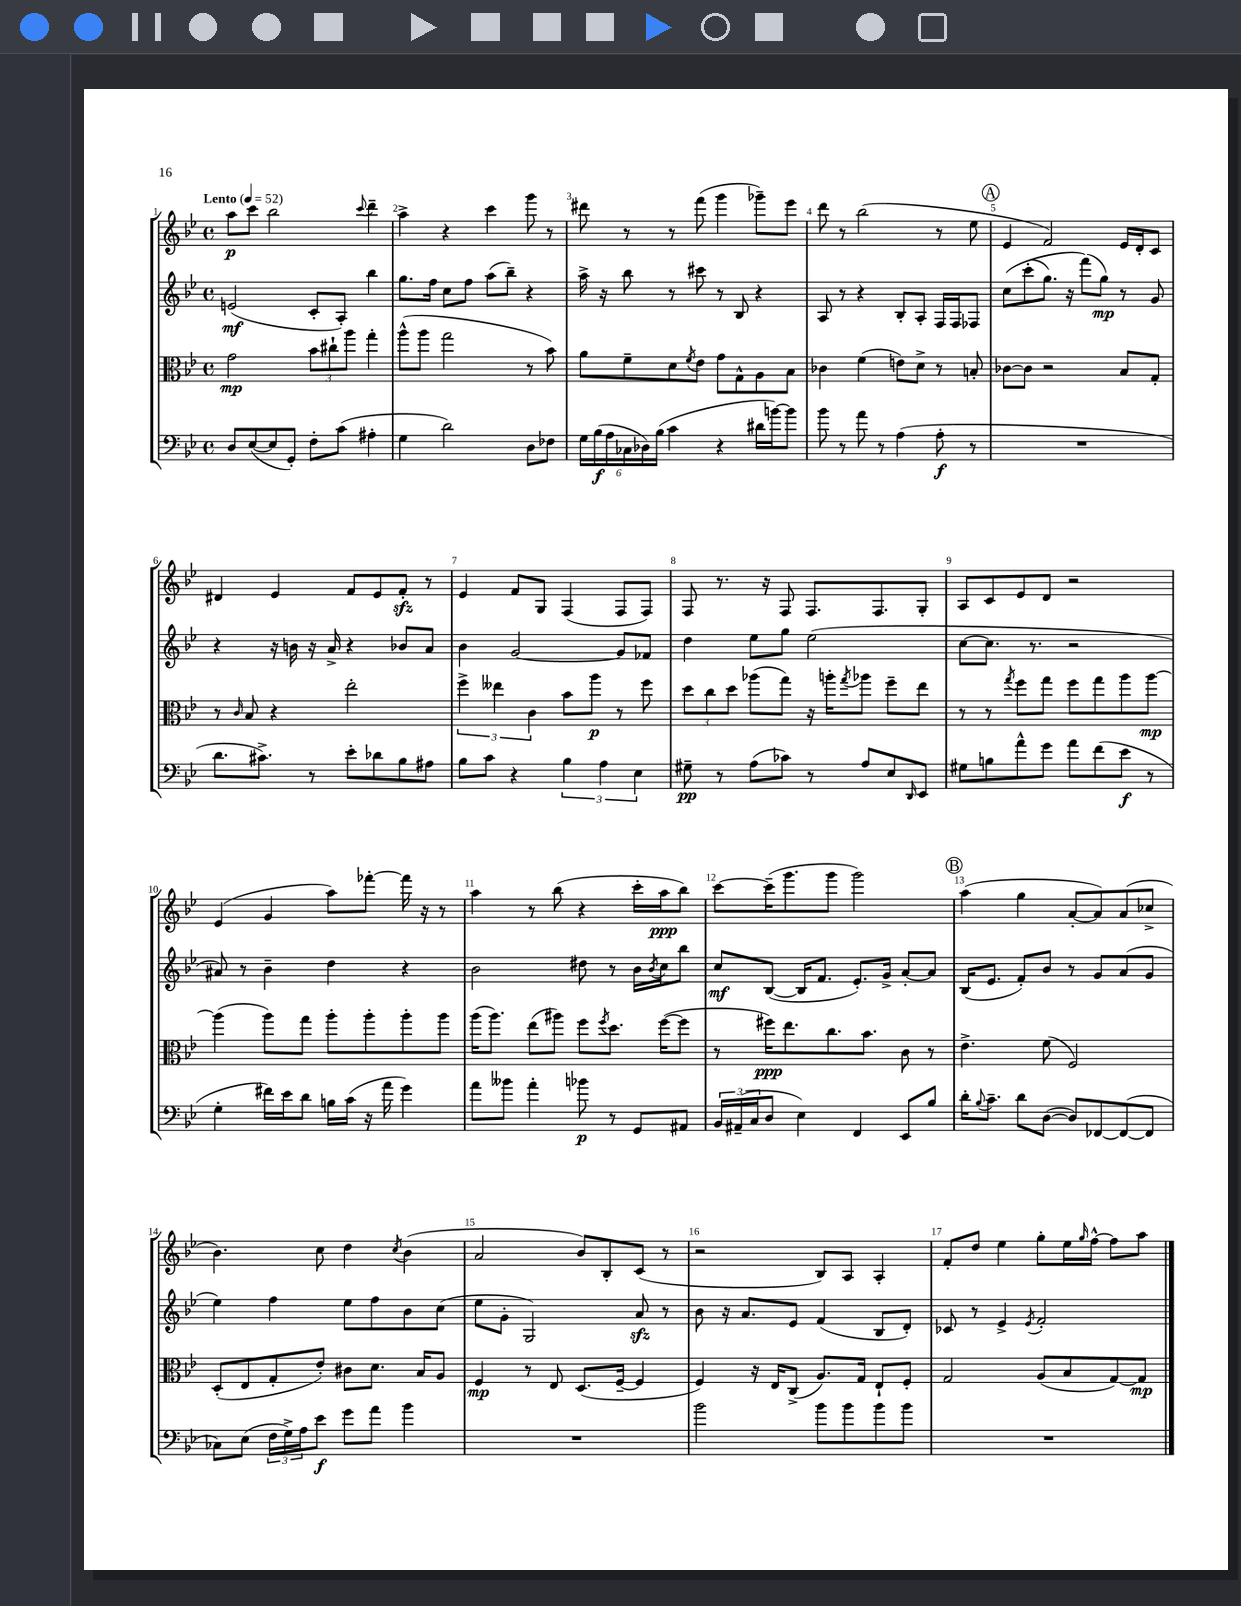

**kern	**dynam	**kern	**dynam	**kern	**dynam	**kern	**dynam
*part4	*part4	*part3	*part3	*part2	*part2	*part1	*part1
*staff4	*staff4	*staff3	*staff3	*staff2	*staff2	*staff1	*staff1
*clefF4	*	*clefC3	*	*clefG2	*	*clefG2	*
*k[b-e-]	*	*k[b-e-]	*	*k[b-e-]	*	*k[b-e-]	*
*M4/4	*	*M4/4	*	*M4/4	*	*M4/4	*
*met(c)	*	*met(c)	*	*met(c)	*	*met(c)	*
*MM52	*	*MM52	*	*MM52	*	*MM52	*
=1	=1	=1	=1	=1	=1	=1	=1
!	!	!	!	!	!	!LO:TX:a:B:t=Lento	!
8D/L	.	2g\	mp	(2en/	mf	8aa\L	p
([8E-/	.	.	.	.	.	8ccc\J	.
8E-/]	.	.	.	.	.	2bb-\	.
8GG'/J)	.	.	.	.	.	.	.
8F'\L	.	12b-\L	.	8c'/L	.	.	.
.	.	12cc#X`\	.	.	.	.	.
(8c\J	.	.	.	8A'/J)	.	.	.
.	.	12aa\J	.	.	.	.	.
.	.	.	.	.	.	8qqccc/	.
4A#X'\	.	4gg'\	.	4bb-\	.	4ddd~\	.
=2	=2	=2	=2	=2	=2	=2	=2
4G\	.	(8aa^^\L	.	8.gg\L	.	4aa^\	.
.	.	8aa\J	.	.	.	.	.
.	.	.	.	16ff\Jk	.	.	.
2d\)	.	2gg\	.	8cc\L	.	4r	.
.	.	.	.	8ff\J	.	.	.
.	.	.	.	(8aa\L	.	4ccc\	.
.	.	.	.	8bb-~\J)	.	.	.
8D\L	.	8r	.	4r	.	8ggg\	.
8F-X\J	.	8b-\)	.	.	.	8r	.
=3	=3	=3	=3	=3	=3	=3	=3
24G\LL	.	8a\L	.	16aa^\	.	8ddd#X\	.
(24B-\	f	.	.	.	.	.	.
.	.	.	.	16r	.	.	.
24A\	.	.	.	.	.	.	.
24C-X\	.	8f~\	.	8bb-\	.	8r	.
24D-X\)	.	.	.	.	.	.	.
(24B-\JJ	.	.	.	.	.	.	.
4c\	.	8d\	.	8r	.	8r	.
.	.	8qf/	.	.	.	.	.
.	.	8e-\J	.	8ccc#X\	.	(8fff\	.
4r	.	8g\L	.	8r	.	4ggg\	.
.	.	8G^^\	.	8B-/	.	.	.
16d#X\LL	.	8A\	.	4r	.	8ggg-X~\L)	.
[16bn\J)	.	.	.	.	.	.	.
8b\J]	.	8B-\J	.	.	.	8eee-\J	.
=4	=4	=4	=4	=4	=4	=4	=4
8b-\	.	4c-X\	.	8A/	.	8ddd\	.
8r	.	.	.	8r	.	8r	.
8a\	.	(4f\	.	4r	.	(2bb-\	.
8r	.	.	.	.	.	.	.
(4A\	.	8en\L)	.	8B-'/L	.	.	.
.	.	8d^\J	.	8A'/J	.	.	.
8A'\	f	8r	.	16F/LL	.	8r	.
.	.	.	.	16F/J	.	.	.
8r	.	8Bn'/	.	8F-X/J	.	8ee-\	.
!!LO:REH:place=s1:t=A
=5	=5	=5	=5	=5	=5	=5	=5
1r	.	[8c-X\L	.	(8cc\L	.	4e-/	.
.	.	8c-\J]	.	(8ccc'\	.	.	.
.	.	2r	.	8.gg\J)	.	2f/)	.
.	.	.	.	16r	.	.	.
.	.	.	.	(8fff\L)	.	.	.
.	.	.	.	8gg\J)	mp	.	.
.	.	8B-/L	.	8r	.	16e-/LL	.
.	.	.	.	.	.	16d'/J	.
.	.	8G'/J	.	8g/	.	8c/J	.
!!LO:LB:g=z
=6	=6	=6	=6	=6	=6	=6	=6
8.d\L	.	8r	.	4r	.	4d#X/	.
.	.	16qqc/	.	.	.	.	.
.	.	8B-/	.	.	.	.	.
8.c#X^\J)	.	.	.	.	.	.	.
.	.	4r	.	16r	.	4e-/	.
.	.	.	.	16bn\	.	.	.
8r	.	.	.	16r	.	.	.
.	.	.	.	16a^/	.	.	.
8e-'\L	.	2ee-'\	.	4r	.	8f/L	.
8d-X\	.	.	.	.	.	8e-/	.
8B-\	.	.	.	8b-X/L	.	8fzz'/J	.
8A#X\J	.	.	.	8a/J	.	8r	.
=7	=7	=7	=7	=7	=7	=7	=7
8B-\L	.	6ff^\	.	4b-\	.	4e-/	.
8c\J	.	.	.	.	.	.	.
.	.	6ee--X\	.	.	.	.	.
4r	.	.	.	[2g/	.	8f/L	.
.	.	6c\	.	.	.	.	.
.	.	.	.	.	.	8G/J	.
6B-\	.	8b-\L	.	.	.	(4F/	.
.	.	8aa\J	p	.	.	.	.
6A\	.	.	.	.	.	.	.
.	.	8r	.	8g/L]	.	8F/L	.
6E-\	.	.	.	.	.	.	.
.	.	8ff\	.	8f-X/J	.	8F/J)	.
=8	=8	=8	=8	=8	=8	=8	=8
8G#X~\	pp	12dd\L	.	4dd\	.	8F/	.
.	.	12cc\	.	.	.	.	.
8r	.	.	.	.	.	8.r	.
.	.	12dd\J	.	.	.	.	.
(8A\L	.	(8aa-X\L	.	8ee-\L	.	.	.
.	.	.	.	.	.	16r	.
8c-X\J)	.	8gg\J)	.	8gg\J	.	8F/	.
8r	.	16r	.	(2ee-\	.	8.F/L	.
.	.	16aan'\KL	.	.	.	.	.
.	.	8qgg/	.	.	.	.	.
8A/L	.	8aa-X\J	.	.	.	.	.
.	.	.	.	.	.	8.F/	.
8E-/	.	8ff~\L	.	.	.	.	.
16qqDD/	.	.	.	.	.	.	.
8EE-/J	.	8ee-\J	.	.	.	8G'/J	.
=9	=9	=9	=9	=9	=9	=9	=9
8G#X\L	.	8r	.	[8cc\L	.	8A/L	.
8Bn\	.	8r	.	8.cc\J]	.	8c/	.
.	.	8qgg/	.	.	.	.	.
8a^^\	.	8ff\L	.	.	.	8e-/	.
.	.	.	.	8.r	.	.	.
8g\J	.	8gg\J	.	.	.	8d/J	.
8a\L	.	8ff\L	.	2r	.	2r	.
(8f\	.	8gg\	.	.	.	.	.
8e-\J	f	8aa\	.	.	.	.	.
8r	.	[8aa\J	mp	.	.	.	.
!!LO:LB:g=z
=10	=10	=10	=10	=10	=10	=10	=10
4G'\	.	(4aa\]	.	8a#X/)	.	(4e-/	.
.	.	.	.	8r	.	.	.
16f#X\LL)	.	8aa\L)	.	4b-~\	.	4g/	.
16e-\J	.	.	.	.	.	.	.
8d\J	.	8gg\J	.	.	.	.	.
16Bn\LL	.	8aa'\L	.	4dd\	.	8aa\L)	.
(16c\JJ	.	.	.	.	.	.	.
16r	.	8aa'\	.	.	.	[8fff-X'\J	.
16a\	.	.	.	.	.	.	.
4g\)	.	8aa'\	.	4r	.	16fff-\]	.
.	.	.	.	.	.	16r	.
.	.	8aa\J	.	.	.	8r	.
=11	=11	=11	=11	=11	=11	=11	=11
8a\L	.	(16aa\KL	.	2b-\	.	4aa\	.
.	.	8.aa\J)	.	.	.	.	.
8b--X\J	.	.	.	.	.	.	.
4a'\	.	(8ee-\L	.	.	.	8r	.
.	.	8aa#X\J)	.	.	.	(8bb-\	.
8b-X\	p	8ff\L	.	8dd#X\	.	4r	.
.	.	8qff/	.	.	.	.	.
8r	.	8.dd\J	.	8r	.	.	.
8GG/L	.	.	.	16b-\LL	.	16ccc'\LL	.
.	.	.	.	8qb-/	.	.	.
.	.	([16ff\KL	.	16cc\J	.	16aa\J	ppp
8AA#X/J	.	8ff\J]	.	8bb-\J	.	8bb-\J)	.
=12	=12	=12	=12	=12	=12	=12	=12
24BB-/LL	.	8r	.	8cc/L	mf	[8ccc\L	.
(24AA#X~/	.	.	.	.	.	.	.
24C/J	.	.	.	.	.	.	.
8D/J	.	16ff#X\KL)	ppp	([8B-/J	.	(16ccc~\K]	.
.	.	8.ee-\	.	.	.	8.ggg\	.
4E-\)	.	.	.	16B-/KL]	.	.	.
.	.	.	.	8.f/J	.	.	.
.	.	8.cc\	.	.	.	8ggg\J	.
4FF/	.	.	.	8.e-'/L)	.	2ggg\)	.
.	.	8.b-\J	.	.	.	.	.
.	.	.	.	16g^/Jk	.	.	.
8EE-/L	.	8c\	.	[8a'/L	.	.	.
8B-/J	.	8r	.	8a/J]	.	.	.
!!LO:REH:place=s1:t=B
=13	=13	=13	=13	=13	=13	=13	=13
16d'\KL	.	4.e-^\	.	(16B-/KL	.	(4aa\	.
8qqB-/	.	.	.	.	.	.	.
8.c~\J	.	.	.	8.e-/J	.	.	.
8d\L	.	.	.	8f'/L)	.	4gg\	.
([8D\J	.	(8f\	.	8b-/J	.	.	.
8D/L])	.	2F/)	.	8r	.	[8a'/L	.
[8FF-X/	.	.	.	8g/L	.	8a/])	.
(8FF-/_	.	.	.	(8a/	.	(8a/	.
8FF-/J]	.	.	.	8g/J	.	8cc-X^/J	.
!!LO:LB:g=z
=14	=14	=14	=14	=14	=14	=14	=14
8C-X\L)	.	(8D'/L	.	4ee-\)	.	4.b-\)	.
(8E-\J	.	8E-/	.	.	.	.	.
24F\LL	.	8G'/	.	4ff\	.	.	.
24G^\)	.	.	.	.	.	.	.
24A\J	.	.	.	.	.	.	.
8e-\J	f	8e-'/J)	.	.	.	8cc\	.
8g\L	.	8c#X\L	.	8ee-\L	.	4dd\	.
8a\J	.	8.d\J	.	8ff\	.	.	.
.	.	.	.	.	.	8qcc/	.
4b-\	.	.	.	8b-\	.	(4b-\	.
.	.	16B-/KL	.	.	.	.	.
.	.	8A/J	.	(8cc\J	.	.	.
=15	=15	=15	=15	=15	=15	=15	=15
1r	.	4F/	mp	8ee-\L	.	2a/	.
.	.	.	.	8g'\J	.	.	.
.	.	8r	.	2G/)	.	.	.
.	.	8E-/	.	.	.	.	.
.	.	(8.D/L	.	.	.	8b-/L)	.
.	.	.	.	.	.	8B-'/	.
.	.	[16F~/Jk	.	.	.	.	.
.	.	4F/]	.	8azz/	.	(8c/J	.
.	.	.	.	8r	.	8r	.
=16	=16	=16	=16	=16	=16	=16	=16
2b-\	.	4F/)	.	8b-\	.	2r	.
.	.	.	.	16r	.	.	.
.	.	.	.	8.a/L	.	.	.
.	.	16r	.	.	.	.	.
.	.	16E-/KL	.	.	.	.	.
.	.	(8C^/J	.	8e-/J	.	.	.
8b-\L	.	8.A/L)	.	(4f/	.	8B-/L)	.
8b-\	.	.	.	.	.	8A/J	.
.	.	16G/Jk	.	.	.	.	.
8b-\	.	8E-`/L	.	8B-/L	.	4A'/	.
8b-\J	.	8F'/J	.	8d'/J)	.	.	.
=17	=17	=17	=17	=17	=17	=17	=17
1r	.	2G/	.	8c-X/	.	8f'/L	.
.	.	.	.	8r	.	8dd/J	.
.	.	.	.	4e-^/	.	4ee-\	.
.	.	.	.	8qe-/	.	.	.
.	.	(8A/L	.	2f'/	.	8gg'\L	.
.	.	8B-/	.	.	.	16ee-\L	.
.	.	.	.	.	.	16qqgg/	.
.	.	.	.	.	.	[16ff^^\JJ	.
.	.	[8G/)	.	.	.	8ff\L]	.
.	.	8G/J]	mp	.	.	8aa\J	.
==	==	==	==	==	==	==	==
*-	*-	*-	*-	*-	*-	*-	*-
